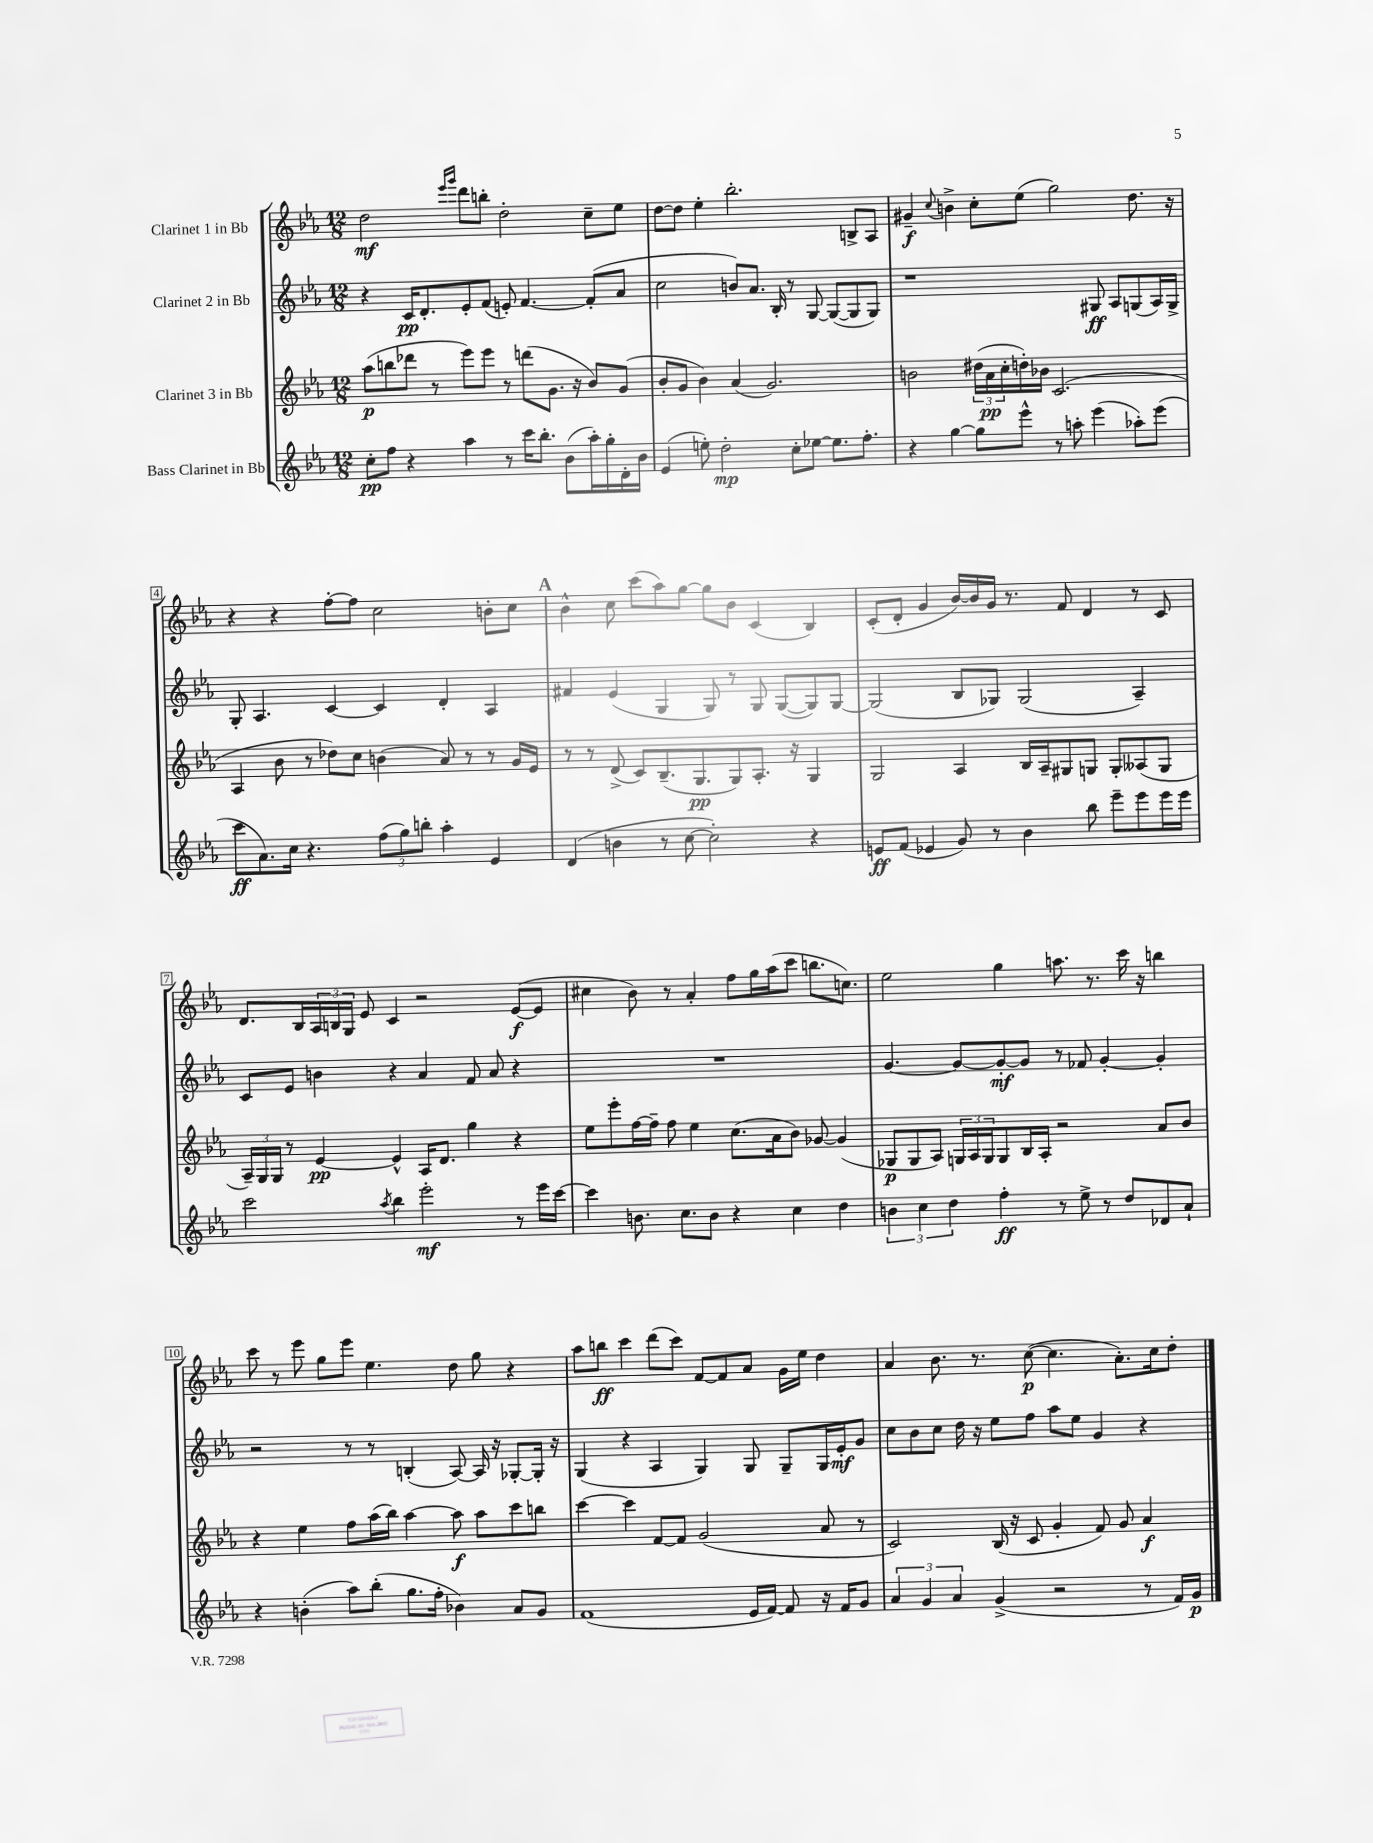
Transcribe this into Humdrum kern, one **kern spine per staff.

**kern	**dynam	**kern	**dynam	**kern	**dynam	**kern	**dynam
*part4	*part4	*part3	*part3	*part2	*part2	*part1	*part1
*staff4	*staff4	*staff3	*staff3	*staff2	*staff2	*staff1	*staff1
*I"Bass Clarinet in Bb	*	*I"Clarinet 3 in Bb	*	*I"Clarinet 2 in Bb	*	*I"Clarinet 1 in Bb	*
*clefG2	*	*clefG2	*	*clefG2	*	*clefG2	*
*k[b-e-a-]	*	*k[b-e-a-]	*	*k[b-e-a-]	*	*k[b-e-a-]	*
*M12/8	*	*M12/8	*	*M12/8	*	*M12/8	*
=1	=1	=1	=1	=1	=1	=1	=1
8cc'\L	pp	(8aa-\L	p	4r	.	2dd\	mf
8ff\J	.	8bbn\	.	.	.	.	.
4r	.	8ddd-X\J	.	16c/KL	pp	.	.
.	.	.	.	8.d'/	.	.	.
.	.	8r	.	.	.	.	.
.	.	.	.	.	.	16qqeee-/LL	.
.	.	.	.	.	.	16qqggg/JJ	.
4aa-\	.	8eee-\L)	.	8e-'/	.	8ddd\L	.
.	.	8eee-\J	.	(8f/J	.	8bbn'\J	.
8r	.	8r	.	8en'/)	.	2dd'\	.
16ccc\KL	.	(8dddn\L	.	[4.f/	.	.	.
8.bb-'\J	.	.	.	.	.	.	.
.	.	8.g\J	.	.	.	.	.
(8b-\L	.	.	.	.	.	.	.
.	.	16r	.	.	.	.	.
16aa-'\L)	.	8b-/L)	.	(8f'/L]	.	8cc~\L	.
16gg'\	.	.	.	.	.	.	.
16d'\	.	(8g/J	.	8a-/J	.	8ee-\J	.
16b-\JJ	.	.	.	.	.	.	.
=2	=2	=2	=2	=2	=2	=2	=2
(4e-/	.	8b-'/L	.	2cc\	.	[8dd\L	.
.	.	8g/J	.	.	.	8dd\J]	.
8een'\)	.	4b-\)	.	.	.	4ee-'\	.
2dd'\	mp	.	.	.	.	.	.
.	.	(4a-/	.	8bn/L)	.	2.bb-'\	.
.	.	.	.	8.a-/J	.	.	.
.	.	2.g/)	.	.	.	.	.
.	.	.	.	16B-'/	.	.	.
8cc'\L	.	.	.	8r	.	.	.
[8ee-X\J	.	.	.	[8G/	.	.	.
8.ee-\L]	.	.	.	(8G/L_	.	.	.
.	.	.	.	8G/]	.	8Bn^/L	.
8.ff'\J	.	.	.	.	.	.	.
.	.	.	.	8G/J)	.	8A-/J	.
=3	=3	=3	=3	=3	=3	=3	=3
4r	.	2bn\	.	1r	.	4g#X~/	f
.	.	.	.	.	.	8qqcc/	.
[4gg\	.	.	.	.	.	4bn^\	.
8gg\L]	.	(24dd#X\LL	.	.	.	8cc'\L	.
.	.	24a-\	pp	.	.	.	.
.	.	24cc'\	.	.	.	.	.
8eee-^^\J	.	16ddn'\)	.	.	.	(8ee-\J	.
.	.	16b-X\JJ	.	.	.	.	.
8r	.	(2.c/	.	.	.	2gg\)	.
8aan'\	.	.	.	.	.	.	.
(4eee-\	.	.	.	8G#X/	ff	.	.
.	.	.	.	8A-/L	.	.	.
8aa-X'\L)	.	.	.	(8Gn/	.	8.dd\	.
(8eee-\J	.	.	.	16A-/L)	.	.	.
.	.	.	.	16G^/JJ	.	16r	.
!!LO:LB:g=z
=4	=4	=4	=4	=4	=4	=4	=4
8ccc\L	ff	4A-/	.	8G'/	.	4r	.
8.a-\)	.	.	.	4.A-/	.	.	.
.	.	8b-\	.	.	.	4r	.
16cc\Jk	.	.	.	.	.	.	.
4.r	.	8r	.	.	.	.	.
.	.	8dd-X\L)	.	[4c/	.	[8ff'\L	.
.	.	8cc\J	.	.	.	8ff\J]	.
(12ff\L	.	(4bn\	.	4c/]	.	2cc\	.
12gg\)	.	.	.	.	.	.	.
12bbn'\J	.	.	.	.	.	.	.
4aa-'\	.	8a-/)	.	4d'/	.	.	.
.	.	8r	.	.	.	.	.
4e-/	.	8r	.	4A-/	.	8bn'\L	.
.	.	16g/LL	.	.	.	8cc\J	.
.	.	16e-/JJ	.	.	.	.	.
!!LO:REH:place=s1:t=A
=5	=5	=5	=5	=5	=5	=5	=5
(4d/	.	8r	.	4f#X/	.	4b-^^\	.
.	.	8r	.	.	.	.	.
4bn\	.	(8d^/	.	(4e-/	.	8cc\	.
.	.	8c/L)	.	.	.	(8ccc\L	.
8r	.	(8.B-~/	.	4G/	.	8aa-\)	.
[8cc\	.	.	.	.	.	[8gg\J	.
.	.	8.G/	pp	.	.	.	.
2cc'\])	.	.	.	8G/)	.	8gg\L]	.
.	.	8G/)	.	8r	.	8b-\J	.
.	.	8.A-'/J	.	8G/	.	(4c/	.
.	.	.	.	([8G/L	.	.	.
.	.	16r	.	.	.	.	.
4r	.	4G/	.	8G/])	.	4B-/)	.
.	.	.	.	[8G/J	.	.	.
=6	=6	=6	=6	=6	=6	=6	=6
8en/L	ff	2G/	.	(2G/]	.	(8c'/L	.
(8f/J	.	.	.	.	.	8d'/J	.
4e-X/	.	.	.	.	.	4g/	.
8g/)	.	4A-/	.	8B-/L	.	[16b-/LL)	.
.	.	.	.	.	.	16b-/]	.
8r	.	.	.	8G-X/J)	.	16g/JJ	.
.	.	.	.	.	.	8.r	.
4b-\	.	16B-/LL	.	(2G-/	.	.	.
.	.	16A-~/J	.	.	.	.	.
.	.	8G#X/	.	.	.	8f/	.
8bb-\	.	8Gn/J	.	.	.	4d/	.
8eee-~\L	.	8G'/L	.	.	.	.	.
8eee-\	.	(8A--X/	.	4A-~/)	.	8r	.
16eee-\L	.	8G/J	.	.	.	8c/	.
16eee-\JJ	.	.	.	.	.	.	.
!!LO:LB:g=z
=7	=7	=7	=7	=7	=7	=7	=7
2ccc\	.	24A-~/LL)	.	8c/L	.	8.d/L	.
.	.	24G/	.	.	.	.	.
.	.	24G/JJ	.	.	.	.	.
.	.	8r	.	8e-/J	.	.	.
.	.	.	.	.	.	16B-/L	.
.	.	[4e-/	pp	4bn\	.	24A-/	.
.	.	.	.	.	.	24Bn/	.
.	.	.	.	.	.	24G/JJ	.
.	.	.	.	.	.	8e-/	.
8qaa-/	.	.	.	.	.	.	.
4bb-\	.	4e-^^/]	.	4r	.	4c/	.
2eee-'\	mf	16A-/KL	.	4a-/	.	2r	.
.	.	8.d/J	.	.	.	.	.
.	.	4gg\	.	8f/	.	.	.
.	.	.	.	8a-/	.	.	.
8r	.	4r	.	4r	.	([8e-/L	f
16eee-\LL	.	.	.	.	.	8e-/J]	.
[16ccc\JJ	.	.	.	.	.	.	.
=8	=8	=8	=8	=8	=8	=8	=8
4ccc\]	.	8ee-\L	.	1.r	.	4cc#X\	.
.	.	8eee-'\	.	.	.	.	.
8.bn\	.	[16ff\L	.	.	.	8b-\)	.
.	.	16ff~\JJ]	.	.	.	.	.
.	.	8ff\	.	.	.	8r	.
8.cc\L	.	.	.	.	.	.	.
.	.	4ee-\	.	.	.	4a-'/	.
8b\J	.	.	.	.	.	.	.
4r	.	(8.cc\L	.	.	.	8ff\L	.
.	.	.	.	.	.	16gg\L	.
.	.	16a-\k	.	.	.	(16aa-\J	.
4cc\	.	8b-\J)	.	.	.	8ccc\J	.
.	.	[8g-X/	.	.	.	8.bbn\L	.
4dd\	.	(4g-/]	.	.	.	.	.
.	.	.	.	.	.	8.ccn\J)	.
=9	=9	=9	=9	=9	=9	=9	=9
6bn\	.	8G-X/L	p	[4.g/	.	2ee-\	.
.	.	8G-/	.	.	.	.	.
6cc\	.	.	.	.	.	.	.
.	.	8A-/J)	.	.	.	.	.
6dd\	.	.	.	.	.	.	.
.	.	24Gn/LL	.	8g/L_	.	.	.
.	.	24A-/	.	.	.	.	.
.	.	24G/J	.	.	.	.	.
4ff'\	ff	8G/	.	8g'/_	mf	4gg\	.
.	.	16B-/L	.	8g/J]	.	.	.
.	.	16A-'/JJ	.	.	.	.	.
8r	.	2r	.	8r	.	8.aan\	.
8ee-^\	.	.	.	8f-X/	.	.	.
.	.	.	.	.	.	8.r	.
8r	.	.	.	[4g'/	.	.	.
8dd/L	.	.	.	.	.	16ccc\	.
.	.	.	.	.	.	16r	.
8d-X/	.	8a-/L	.	4g'/]	.	4bbn\	.
8a-`/J	.	8b-/J	.	.	.	.	.
!!LO:LB:g=z
=10	=10	=10	=10	=10	=10	=10	=10
4r	.	4r	.	2r	.	8ccc\	.
.	.	.	.	.	.	8r	.
(4bn'\	.	4ee-\	.	.	.	8eee-\	.
.	.	.	.	.	.	8gg\L	.
8aa-\L)	.	8ff\L	.	8r	.	8eee-\J	.
(8bb-'\J	.	(16aa-\L	.	8r	.	4.ee-\	.
.	.	16bb-\JJ)	.	.	.	.	.
8.gg\L	.	[4aa-\	.	(4Bn'/	.	.	.
16ff'\Jk	.	.	.	.	.	.	.
4b-X\)	.	8aa-\]	f	[8A-/)	.	8dd\	.
.	.	8aa-\L	.	16A-/]	.	8gg\	.
.	.	.	.	16r	.	.	.
8a-/L	.	8ccc\	.	[8G-X'/L	.	4r	.
8g/J	.	8bbn\J	.	16G-'/Jk]	.	.	.
.	.	.	.	16r	.	.	.
=11	=11	=11	=11	=11	=11	=11	=11
(1f	.	[4ccc\	.	(4G/	.	8aa-\L	.
.	.	.	.	.	.	8bbn\J	ff
.	.	4ccc\]	.	4r	.	4ccc\	.
.	.	[8f/L	.	4A-/	.	(8ddd\L	.
.	.	8f/J]	.	.	.	8ccc\J)	.
.	.	(2g/	.	4G/)	.	[8f/L	.
.	.	.	.	.	.	8f/]	.
16e-/LL	.	.	.	8G/	.	8a-/J	.
[16f/JJ)	.	.	.	.	.	.	.
8f/]	.	.	.	8G~/L	.	16g\LL	.
.	.	.	.	.	.	16ee-\JJ	.
16r	.	8a-/	.	16G/L	.	4dd\	.
16f/KL	.	.	.	16e-'/J	mf	.	.
8g/J	.	8r	.	8g/J	.	.	.
=12	=12	=12	=12	=12	=12	=12	=12
6a-/	.	2c/)	.	8cc\L	.	4a-/	.
.	.	.	.	8b-\	.	.	.
6g/	.	.	.	.	.	.	.
.	.	.	.	8cc\J	.	8.b-\	.
6a-/	.	.	.	.	.	.	.
.	.	.	.	16dd\	.	.	.
.	.	.	.	16r	.	8.r	.
(4g^/	.	(16B-/	.	8ee-\L	.	.	.
.	.	16r	.	.	.	.	.
.	.	8c/	.	8ff\J	.	([8cc\	p
2r	.	4g'/	.	8aa-\L	.	4.cc\]	.
.	.	.	.	8ee-\J	.	.	.
.	.	8f/)	.	4g/	.	.	.
.	.	8g/	.	.	.	8.a-'\L)	.
8r	.	4a-/	f	4r	.	.	.
.	.	.	.	.	.	16cc\k	.
16f/LL)	.	.	.	.	.	8dd'\J	.
16g/JJ	p	.	.	.	.	.	.
==	==	==	==	==	==	==	==
*-	*-	*-	*-	*-	*-	*-	*-
